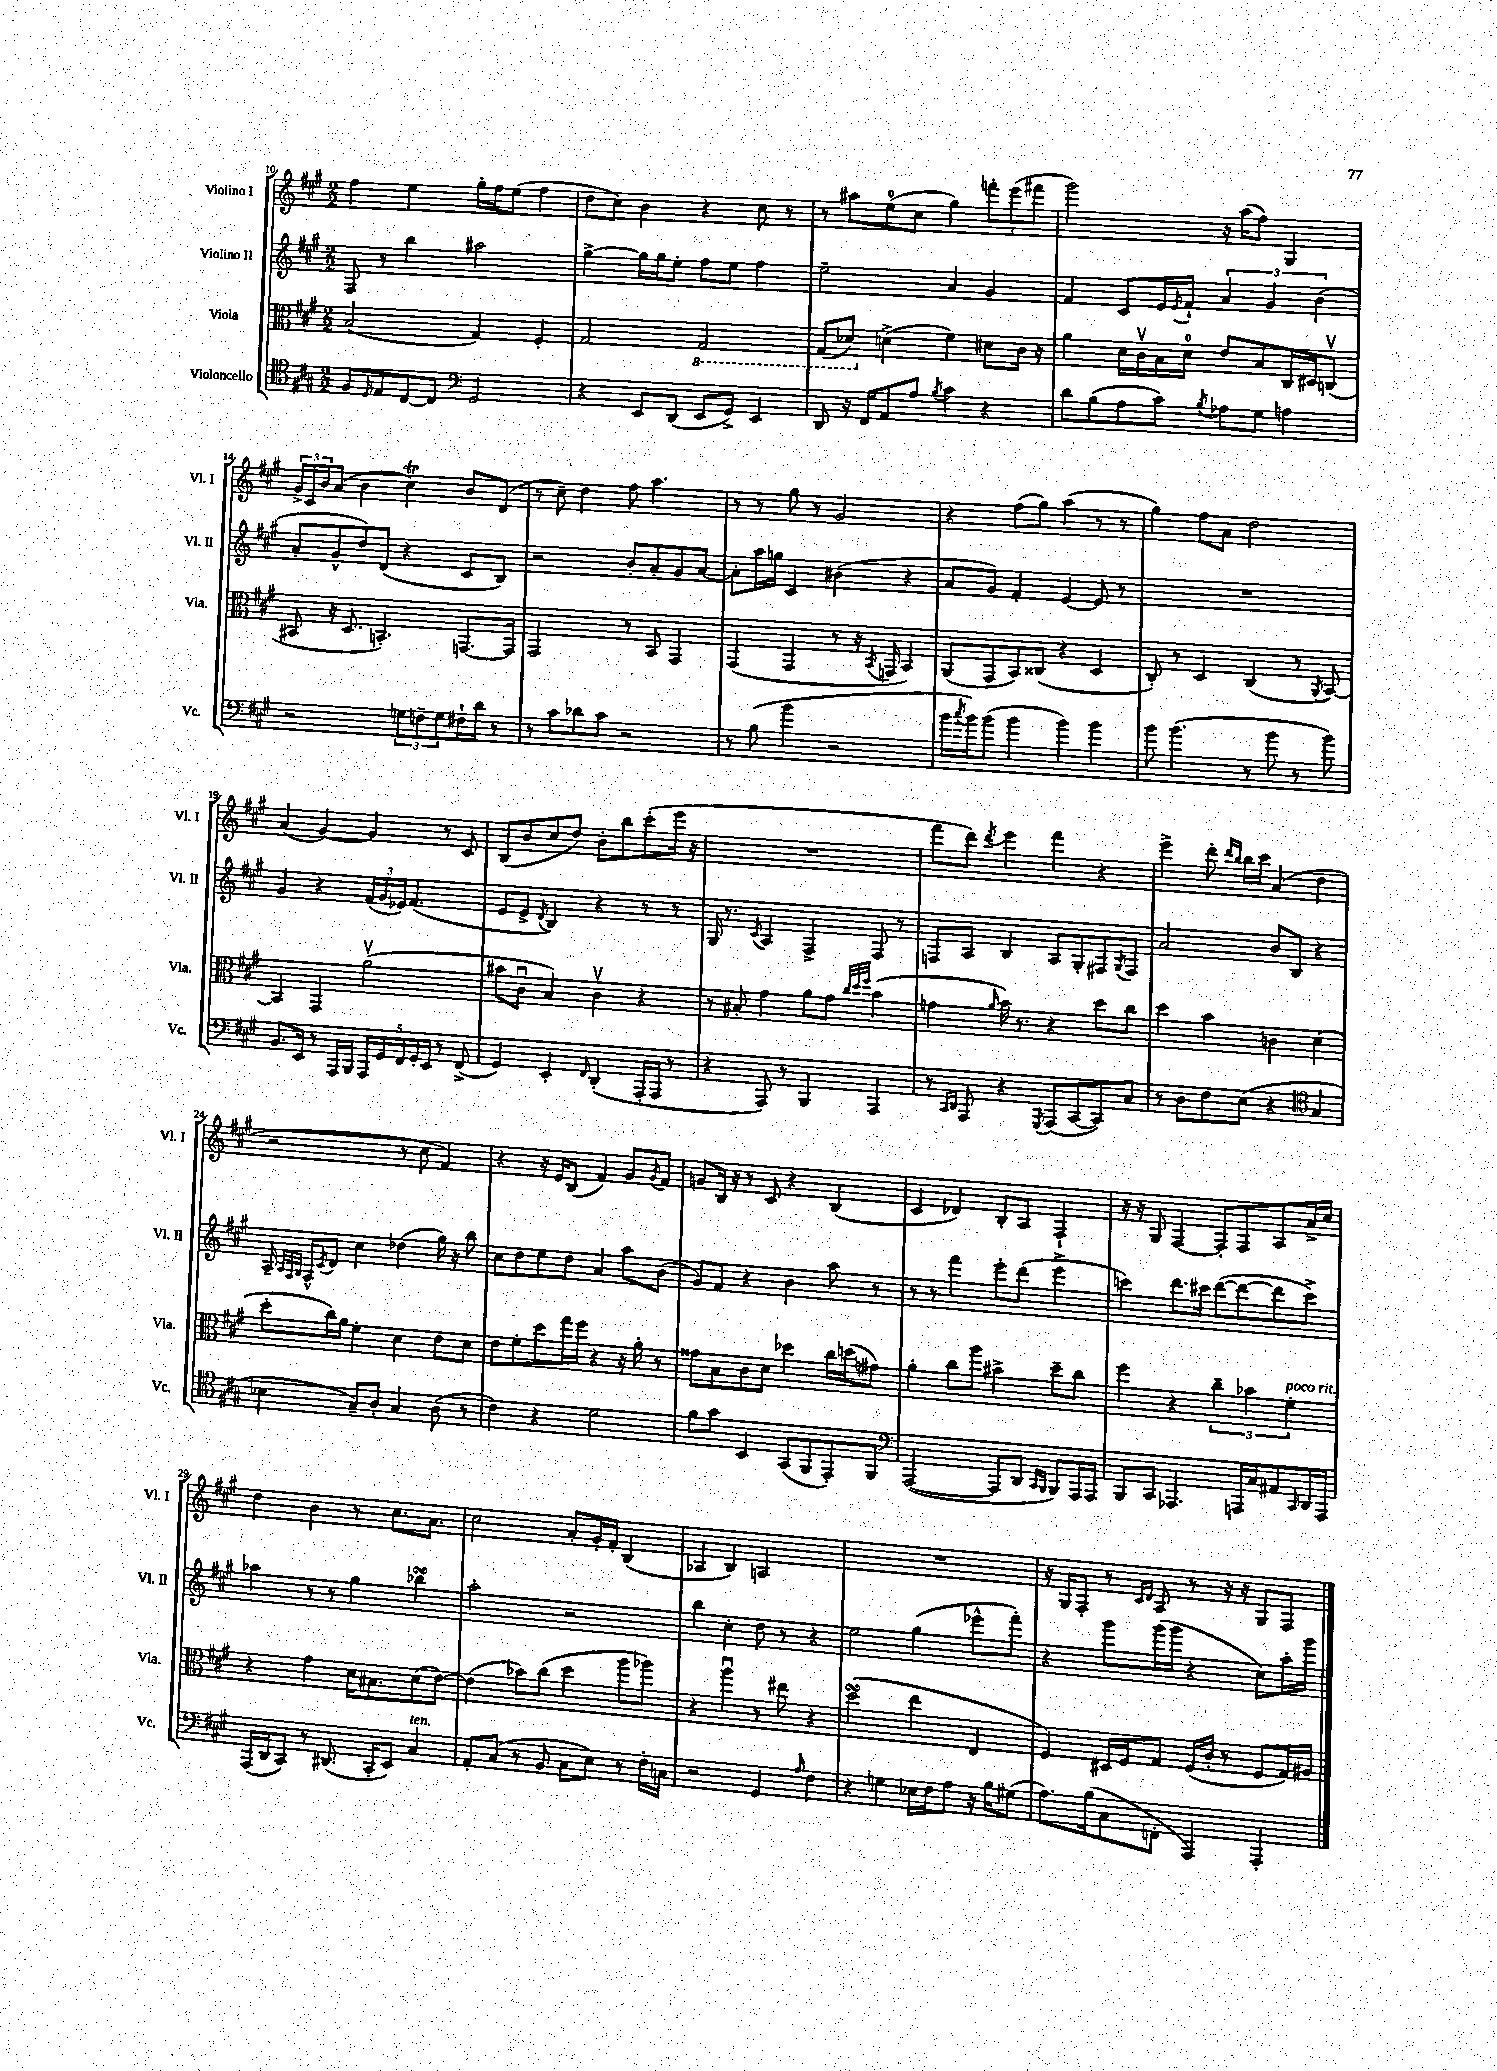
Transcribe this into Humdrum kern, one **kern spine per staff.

**kern	**kern	**kern	**kern
*staff4	*staff3	*staff2	*staff1
*clefC4	*clefC3	*clefG2	*clefG2
*k[f#c#g#]	*k[f#c#g#]	*k[f#c#g#]	*k[f#c#g#]
*M2/2	*M2/2	*M2/2	*M2/2
8F#	(2B	8F#	4ff#
16qqD	.	.	.
8E	.	8r	.
[8C#	.	4bb	4ee
8C#]	.	.	.
*clefF4	*	*	*
2GG#	4G#)	2aa#	16gg#'
.	.	.	16ff#
.	.	.	(8ee
.	4F#'	.	4ff#
=	=	=	=
4r	2G#	[4gg#^	8dd
.	.	.	8cc#)
8EE	.	16gg#]	4b
.	.	16gg#	.
(8DD	.	8ee'	.
8EE	2GG#	8ff#	4r
8GG#^)	.	8ee	.
4EE	.	4ff#	8cc#
.	.	.	8r
=	=	=	=
8DD	(8GG#	2ee~	8r
16r	8D-)	.	8aa#
16FF#	.	.	.
8AA	(4d^	.	(8ee
8A	.	.	8cc#
8qB	.	.	.
4c#	4f#)	4a	4gg#)
4r	8d#	4g#	12fff'
.	.	.	(12eee
.	16c#	.	.
.	.	.	12fff#
.	16r	.	.
=	=	=	=
8d	4a	4f#	2ggg#)
(8B	.	.	.
8A	16d	8c#	.
.	16c#v	.	.
8c#)	16B	16e	.
.	.	8qe	.
.	16d	16f#`	.
8qB	.	.	.
8A-	8e	6a	16r
.	.	.	(16aa
8G#	8B	.	8ff#)
.	.	6g#	.
4A	16C#	.	4G#
.	16D#	.	.
.	.	(6b	.
.	(8Cv	.	.
=	=	=	=
2r	8BB#	8a'	24g#^
.	.	.	24c#
.	.	.	24b
.	16r	8g#^^	(8a
.	8.D	.	.
.	.	8dd)	4b
.	4.BB')	(8d	.
12G	.	4r	4cc#)
12F~	.	.	.
12G	.	.	.
16F#`	[8.GG	8c#	8b
16d	.	.	.
8r	.	8B)	(8d
.	16GG]	.	.
=	=	=	=
8r	2GG#	2r	8r
8c#	.	.	8cc#~)
8d-	.	.	4dd
8c#	.	.	.
2r	8r	8b'	8ff#
.	8BB	8a'	4.aa
.	4GG#	8g#	.
.	.	[8a	.
=	=	=	=
8r	(4GG#	8a']	8r
(8B	.	16aa	8r
.	.	16gg	.
4b	4GG#	4c#	8gg#
.	.	.	8r
2r	8r	(4b#	2g#
.	16r	.	.
.	8qBB	.	.
.	16GG	.	.
.	4BB)	4r	.
=	=	=	=
16b	(8AA	8a	4r
8qcc#	.	.	.
16b)	.	.	.
(8b	8GG#	8g#)	.
4b	8BB)	4f#'	(8ff#
.	(8C##	.	8gg#)
4b)	4r	[4e	(4aa
4b	4D	8e]	8r
.	.	8r	8r
=	=	=	=
8b	8C#')	1r	4gg#)
(4.b	8r	.	.
.	4D	.	8ff#
.	.	.	8a
8r	(4C#	.	2dd
8b	.	.	.
8r	8r	.	.
.	8qAA	.	.
8b)	[8BB)	.	.
=	=	=	=
8.BB	4BB]	4g#	(4a
16EE	.	.	.
8r	4GG#	4r	[4g#)
16AAA	.	.	.
16BBB	.	.	.
20AAA	(2av	(24f#	4g#]
.	.	24g#	.
20GG#	.	.	.
.	.	24e-)	.
20FF#	.	.	.
.	.	(4.f#	.
20GG#'	.	.	.
20EE	.	.	.
8r	.	.	8r
(8FF#^	.	.	8c#
=	=	=	=
4GG#)	8b#	8e	(8B
.	8c#u	8e^	8b
.	.	8qd	.
4EE'	4B)	4B)	8cc#
.	.	.	8dd)
16qqFF#	.	.	.
(4DD'	4c#v	4r	8b'
.	.	.	8bb
16AAA'	4r	8r	(8ccc#'
16AAA	.	.	.
8r	.	8r	16eee
.	.	.	16r
=	=	=	=
4r	8r	16G#	1r
.	.	8.r	.
.	8B#'	.	.
.	.	8qc#	.
8AAA)	4g#	4A	.
8r	.	.	.
4BBB	8a	4F#^	.
.	8g#	.	.
.	32qqcc#	.	.
.	32qqdd	.	.
.	32qqff#	.	.
4AAA	(4b	8F#	.
.	.	8r	.
=	=	=	=
8r	4g	8F	8fff#
16qqCC#	.	.	.
16qqDD	.	.	.
8AAA	.	8A	8ddd)
.	16qqa	.	8qddd
4r	16b)	4B	4eee
.	8.r	.	.
8qGGG#	.	.	.
(8AAA	4r	8A	4fff#
[8CC#	.	8G#'	.
8CC#])	8dd	8F#	4r
.	.	8qG#	.
8C#	8cc#	8F#	.
=	=	=	=
8r	4dd	2a	4eee^
8D	.	.	.
8F#	4b	.	8ddd'
.	.	.	16qqddd
.	.	.	16qqbb
(8E	.	.	16bb
.	.	.	16ccc#
4r	4c	8b	(4a
.	.	8B	.
*clefC4	*	*	*
4G#	(4d	4r	4dd
=	=	=	=
4B-	8dd'	16A~	2r
.	.	32qqA	.
.	.	32qqF#	.
.	.	32qqG#	.
.	.	16F#^^	.
.	.	8qc#	.
.	16cc#)	8d	.
.	16a	.	.
8G#~)	4f#'	4cc#	.
8A'	.	.	.
4G#	4d	(4dd-	8r
.	.	.	8cc#
(8A	8e	16gg#)	4f#)
.	.	16r	.
8r	8d	8bb	.
=	=	=	=
4c#)	8e	8cc#	4r
.	8f#'	8dd	.
4r	8dd	8ee	16r
.	.	.	16e
.	16gg#	8dd	(8B
.	16ff#	.	.
2d	4r	4a	4f#)
.	16r	8aa	8g#
.	16a'	.	.
.	.	.	8qg#
.	8r	(8b	8f#
=	=	=	=
8f#	8g##	8g#)	8g
8g#	8B	8f#	16B
.	.	.	16r
4BB	8c#	4r	8r
.	8d	.	8c#
(8GG#	4dd-	4b	4r
8FF#	.	.	.
8EE')	16cc#	8aa	(4B
.	(16dd	.	.
8FF#	8g#)	8r	.
=	=	=	=
*clefF4	*	*	*
([2AAA	4a'	8r	4c#
.	.	8r	.
.	8cc#	4fff#	4d-)
.	8aa	.	.
8AAA]	4b#^	8eee'	8B'
8DD	.	(8ddd	8A
16qqCC#	.	.	.
16qqBBB	.	.	.
8BBB)	8dd~	4eee^	4F#`
16AAA	8cc#	.	.
16AAA	.	.	.
=	=	=	=
8BBB	4ff#	4ccc)	16r
.	.	.	16r
8CC#	.	.	8G#
4.AAA-	4r	8.ddd	[4F#
.	.	16ccc#	.
.	6cc#~	([8ddd	8F#']
16AAA	.	8ddd_	8F#
.	6b-	.	.
16C#	.	.	.
8AA#	.	8ddd]	8A
.	6f#'	.	.
16qqCC#	.	.	.
16DD	.	8ccc#^)	16a^
16AAA	.	.	16cc#
=	=	=	=
(16AAA	4r	4aa-	4dd
16DD	.	.	.
8CC#)	.	.	.
8r	4g#	8r	4b
(8.DD#	.	8r	.
.	16d	4gg#	8r
16CC#'	8.B#	.	.
8EE)	.	.	8.cc#
4C#	(8d	4bb-	.
.	.	.	8.a
.	[8e)	.	.
=	=	=	=
8AA'	(4e]	2aa'	2cc#
(8C#	.	.	.
8r	8b-)	.	.
8BB	(8cc#	.	.
8C#	4dd	2r	8a'
8E)	.	.	16g#'
.	.	.	16f#'
8r	8aa	.	(4B
16F#'	8aa-)	.	.
16C	.	.	.
=	=	=	=
2r	4r	4bb	4A-
.	4aau	4cc#'	4B)
4GG#	8r	8dd	2A
.	8ee#	8r	.
16qqA	.	.	.
4F#	4r	4r	.
=	=	=	=
4r	(2dd	2ee	1r
4G	.	.	.
16E-	4ee	(4gg#	.
16F#	.	.	.
8A	.	.	.
16r	4E	8eee-^^	.
16B	.	.	.
(8G#	.	8fff#')	.
=	=	=	=
8.A)	4F#)	4r	16r
.	.	.	16G#
.	.	.	8F#'
(16B	.	.	.
8C#	16D#	8ggg#	8r
.	16F#	.	.
.	.	.	16qqc#
.	.	.	16qqd
8FF'	8G#	(16ggg#	8A
.	.	16ggg#	.
4AAA)	(16F#	4r	8r
.	16c#'	.	.
.	8r	.	16r
.	.	.	16r
4AAA'	8F#	8cc#)	8G#
.	16G#)	16aa'	8F#
.	16A#	16ggg#	.
==	==	==	==
*-	*-	*-	*-
